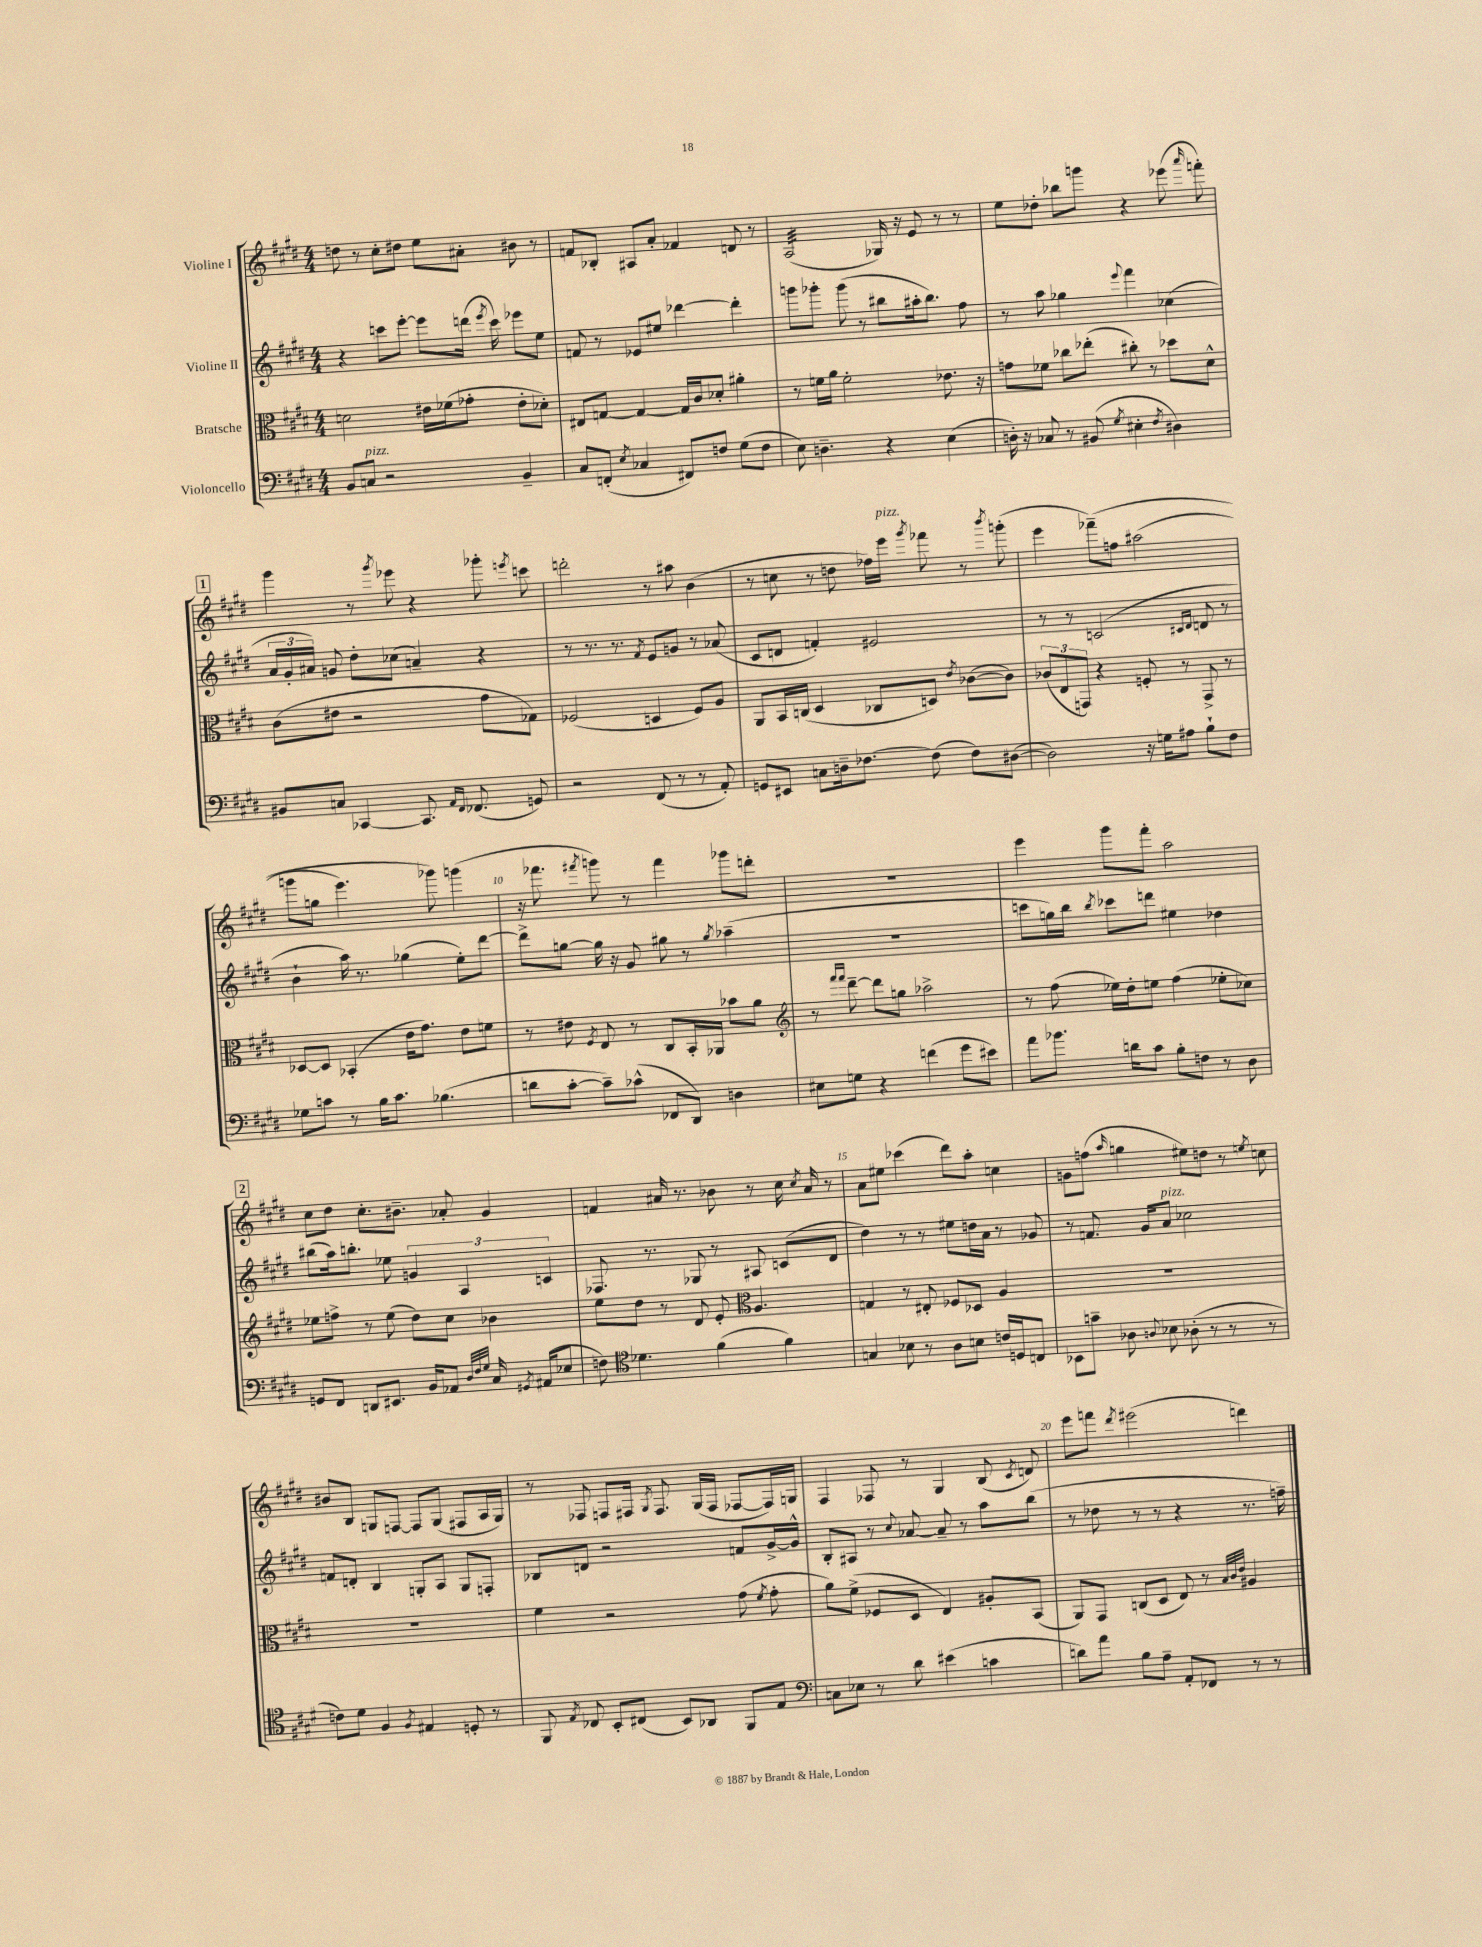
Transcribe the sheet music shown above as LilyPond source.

<<
\new StaffGroup <<
\new Staff = "s0" \with { instrumentName = "Violine I" } {
    \clef treble \key e \major \numericTimeSignature \time 4/4
    \autoBeamOff d''8 r8 cis''8[-. dis''8] e''8[ ais'8]-. bis'8 r8 |
    f'8[ bes8]-. ais8[ a'8]-. fes'4 d'8 r8 |
    a2:32( ges16) r16 e'8 r8 r8 |
    e''8[ des''8]-. bes''8[ g'''8] r4 ees'''8( \grace { a'''16 } f'''8-.) |
    \mark \markup { \box "1" } gis'''4 r8 \acciaccatura { gis'''8 } ees'''8 r4 ges'''8-. \acciaccatura { e'''8 } c'''8 |
    d'''2-. r8 ais''8 b'4( |
    r8 c''8 r8 d''8 fes''16[) e'''16]^\markup { \italic "pizz." } \acciaccatura { gis'''8 } fes'''8 r8 \acciaccatura { b'''8 } g'''8-.( |
    e'''4 fes'''8[--)\( f''8] ais''2( |
    g'''8[ g''8] e'''4.) ges'''8\) g'''4( |
    r16 fes'''8. \acciaccatura { fis'''8 } g'''8) r8 fis'''4 ges'''8[ d'''8]-. |
    R1 |
    e'''4 gis'''8[ fis'''8]-. a''2 |
    \mark \markup { \box "2" } cis''8[ dis''8] cis''8.[-. bis'8.]-- aes'8-. gis'4 |
    f'4 ais'16 r8. bes'8 r8 cis''16 \acciaccatura { cis''8 } ais'16 r8 |
    a'8[ eis''8] ces'''4( dis'''8[) a''8]-. c''4 |
    g'8[ f''8]( \grace { a''16 } g''4 eis''8[) d''8] r8 \acciaccatura { e''8 } c''8 |
    bis'8[ b8] g8[ f8]~ f8[ g8]( fis8[ a16 g16]) |
    r8 fes8 f8[ fis16] \acciaccatura { gis8 } fis8. gis16[( fis16] fes8[~ fes16) g16] |
    fis4 fes8 r8 gis4 b8( \acciaccatura { cis'8 } d'8) |
    e'''8[ f'''8] \acciaccatura { dis'''8 } eis'''2( d'''4) \bar "|." |
}
\new Staff = "s1" \with { instrumentName = "Violine II" } {
    \clef treble \key e \major \numericTimeSignature \time 4/4
    \autoBeamOff r4 c'''8[ e'''8]~-. e'''8[ d'''16]( \acciaccatura { e'''8 } c'''16) ees'''8[ e''8] |
    f'8 r8 ees'8[ eis''8] des'''4~ des'''4-. |
    g'''8[ ges'''8]-. ges'''8( r8 bis''8[ ais''16-. bis''8.]) fis''8 |
    r8 a''8 ges''4 \appoggiatura { e'''8 } fis'''4 ces''4( |
    \mark \markup { \box "1" } \tuplet 3/2 { a'16[ gis'16-. ais'16]) } g'8 dis''8[-. ces''8]( a'4--) r4 |
    r8 r8. r8. \acciaccatura { fis'8 } e'8[ g'8] r8 aes'8( |
    cis'8[ d'8] f'4-.) eis'2 |
    r8 r8 c'2( \grace { cis'16[ dis'16] } d'8 r8 |
    b'4-! a''16) r8. ges''4( e''8[-.) dis'''8]~ |
    dis'''8[-> g''8]~ g''16 r16 gis'8 gis''8 r8 \acciaccatura { gis''8 } aes''4--( |
    R1 |
    c'''8[ g''16) b''16] \acciaccatura { b''8 } ces'''8[ d'''8] eis''4 des''4 |
    \mark \markup { \box "2" } bis''8[( a''16) b''8.]-. ees''8 \tuplet 3/2 { g'4 a4 c'4 } |
    fes8. r8. ges8 r8 ais8 c'8[( dis'8] |
    dis''4) r8 r8 eis''8[ d''16 a'16] r8 ges'8 |
    r8 f'8. gis'16[ a'8]^\markup { \italic "pizz." } ces''2 |
    f'8[ d'8]-. b4 g8[-. a8] g8[ f8]-. |
    bes8[ d'8] r2 f'8[ gis'16~-> gis'16]-^ |
    b8[-. ais8] r8 \appoggiatura { cis''8 } aes'8~ aes'8-- r8 a''8[ b''8]( |
    r8 des''8 r8 r8 r4 r8. f''16--) \bar "|." |
}
\new Staff = "s2" \with { instrumentName = "Bratsche" } {
    \clef alto \key e \major \numericTimeSignature \time 4/4
    \autoBeamOff d'2 eis'16[ fes'16( ges'8]-. eis'8[-. des'8]-.) |
    eis8[ g8]~ g4~ g16[ cis'16 des'8]-. ais'4-. |
    r8 f'16[ a'16] f'2-. ees'8. r16 |
    g'8[ fes'8] ces''8[ ees''8]-.( cis''8-.) r8 des''8[ dis'8]-^ |
    \mark \markup { \box "1" } cis'8[( eis'8] r2 gis'8[ ges8]) |
    fes2( d4 fes8[) a8] |
    a,8[ b,16 c16]( dis4 ces8[ d8]) \acciaccatura { e'8 } ces'8[~( ces'8]) |
    \tuplet 3/2 { ces'8[( e8 g,8]) } r4 f8-. r8 g,8-> r8 |
    des8[~ des8] bes,4-.( e'16[ gis'8.]) e'8[ f'8] |
    r8 eis'8 \acciaccatura { fis8 } e8 r8 cis8[ b,16-. aes,16] bes'8[ a'8] |
    \clef treble r8 \grace { fis'''16[ fis'''16] } dis'''8~-- dis'''8[ g''8] aes''2-> |
    r8 fis''8( ees''16[) dis''16-. e''8] fis''4( ees''8[-. ces''8]) |
    \mark \markup { \box "2" } ees''8[ f''8]-> r8 ees''8( dis''8[) cis''8] bes'4 |
    e''8[ dis''8] r8 dis'8 e'8-. \clef alto a4. |
    g4 r8 eis8-. fes8[ des8] a4 |
    R1 |
    R1 |
    fis'4 r2 gis'8( \acciaccatura { fis'8 } gis'8-. |
    a'8[) fis'8]->( fes8[ dis8] e4) ais8[-. b,8]( |
    a,8[) gis,8] c8[( dis8] e8) r8 \grace { b32[ cis'32 e'32] } ais4 \bar "|." |
}
\new Staff = "s3" \with { instrumentName = "Violoncello" } {
    \clef bass \key e \major \numericTimeSignature \time 4/4
    \autoBeamOff b,8[ c8]^\markup { \italic "pizz." } r2 b,4-- |
    cis8[ f,8]-.( \acciaccatura { e8 } ces4 fis,8[) f8] gis8[( f8] |
    e8) d4.-- r4 e4( |
    d16-.) r16 ces8 r8 bis,8( \acciaccatura { gis8 } eis4-. \acciaccatura { fis8 } dis4) |
    \mark \markup { \box "1" } bis,8[ c8] ces,4~ ces,8. \grace { a,16[ fis,16] } fes,8.( g,8) |
    r2 fis,8( r8 r8 a,8-.) |
    g,8[ eis,8] c8[ d16-- fes8.]~ fes8( fes8[) dis8]~( |
    dis2) r16 g16[ ais8] b8[-! fis8] |
    ges8[ c'8] r8 b16[ c'8.] bes4.( |
    d'8[ cis'8]~-. cis'8[--) ces'8]-^( fes,8[ dis,8]) d4 |
    eis8[ g8] r4 f'4( gis'8[ eis'8]) |
    a'8[ bes'8.] d'16[ cis'8] b8[-. f8] r8 dis8 |
    \mark \markup { \box "2" } g,8[ fis,8] d,8[ eis,8.] b,16[ aes,8] \grace { dis32[ fis32 gis32] } cis16 \acciaccatura { gis,8 } ais,16[( ees8] |
    f8) \clef tenor des'4. fis'4( fis'4) |
    g4 bes8 r8 a8[ b8] c'16[ d16 c8] |
    bes,8[ g'8]-- aes8 \appoggiatura { a8 } bes8 aes8-.( r8 r8 r8 |
    c'8[) dis'8] fis4 \acciaccatura { fis8 } eis4 d8-. r8 |
    fis,8 \acciaccatura { e8 } ces8 b,8[-. cis8]( b,8[) aes,8] fis,8[ e8] |
    \clef bass c8[ ees8] r8 dis'8 eis'4( c'4 |
    d'8[) a'8] b8[ a8]-- a,8[-. fes,8] r8 r8 \bar "|." |
}
>>
>>
\layout { \context { \Score \override BarNumber.break-visibility = ##(#f #t #t) barNumberVisibility = #(every-nth-bar-number-visible 5) } }
